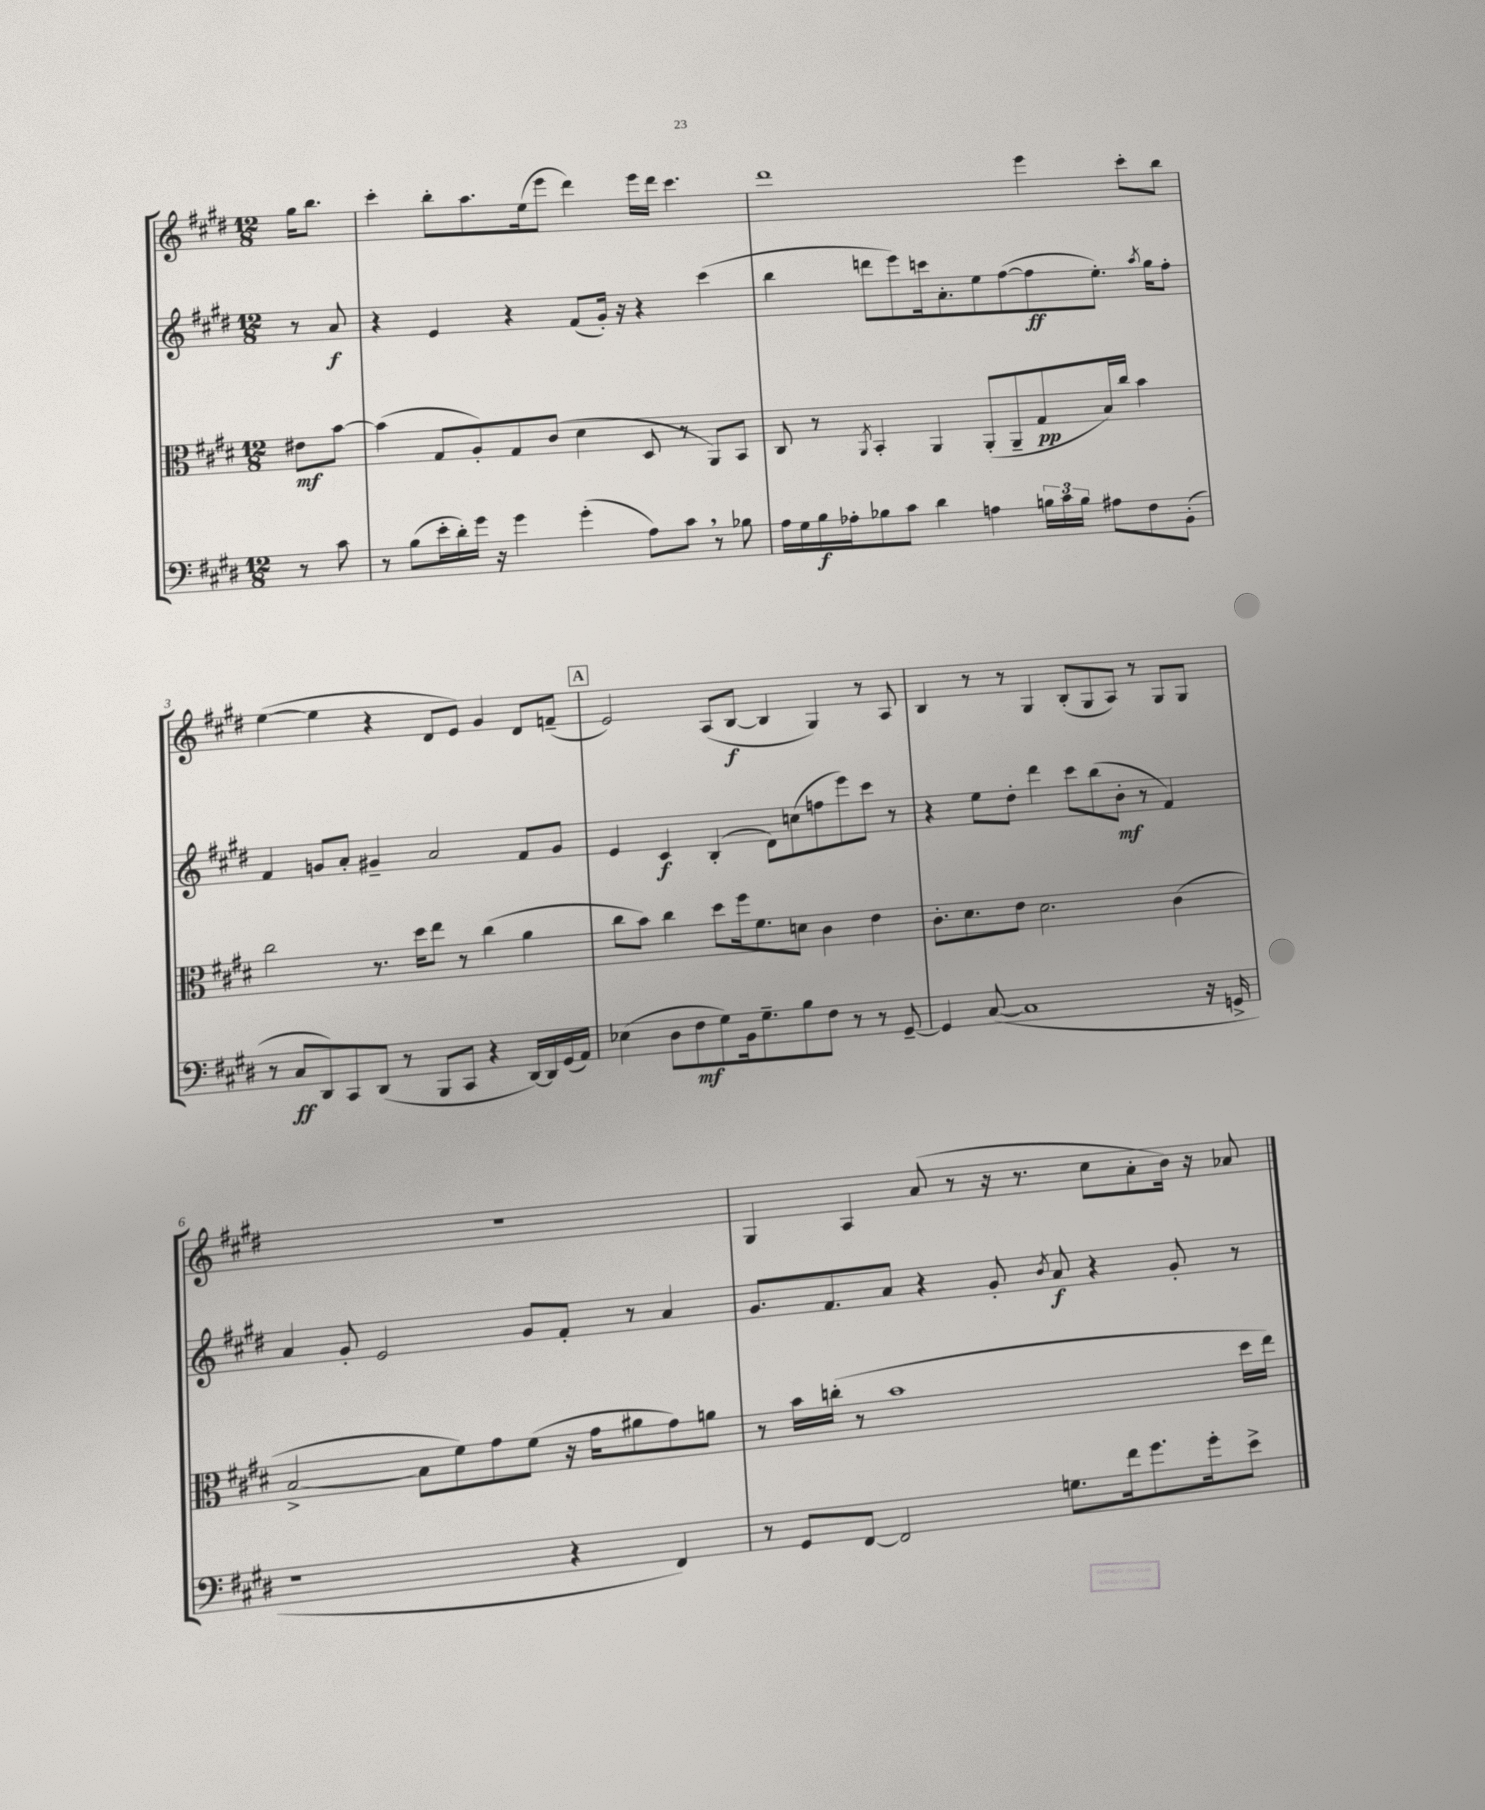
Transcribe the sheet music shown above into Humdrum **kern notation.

**kern	**kern	**kern	**kern
*staff4	*staff3	*staff2	*staff1
*clefF4	*clefC3	*clefG2	*clefG2
*k[f#c#g#d#]	*k[f#c#g#d#]	*k[f#c#g#d#]	*k[f#c#g#d#]
*M12/8	*M12/8	*M12/8	*M12/8
8r	8e#\L	8r	16gg#\LK
.	.	.	8.bb\J
8c#\	[8b\J	8a/	.
=	=	=	=
8r	(4b\]	4r	4ccc#'\
(8B\L	.	.	.
16e'\L	8G#/L	4e/	8bb'\L
16d#'\)	.	.	.
16g#\JJ	8A'/)	.	8.aa\
16r	.	.	.
4g#\	8G#/	4r	.
.	.	.	(16ee\k
.	(8c#/J	.	8eee\J
(4g#'\	4d#\	(8f#/L	4ddd#\)
.	.	16g#'/Jk)	.
.	.	16r	.
8A\L)	8D#/	4r	16eee\LL
.	.	.	16ddd#\JJ
8c#\J	8r	.	4.ccc#\
8r	8AA/L)	(4ccc#\	.
8B-\	8BB/J	.	.
=	=	=	=
16A\LL	8C#/	4bb\	1ddd#
16G#\	.	.	.
16B\	8r	.	.
16A-'\J	.	.	.
.	8qAA/	.	.
8B-\	4BB'/	8ddd\L	.
8c#\J	.	8eee\)	.
4d#\	4AA/	16ccc\k	.
.	.	8.a'\	.
4A\	(8AA'/L	8ee\	.
.	8AA~/	([8ff#\	.
24B\LL	8G#/	8ff#\]	4eee\
24c#\	.	.	.
24B\JJ	.	.	.
8A#\L	16B/L)	8.ee'\J)	.
.	16cc#/JJ	.	.
8F#\	4b\	.	8ccc#'\L
.	.	8qaa/	.
.	.	16gg#\LK	.
(8BB'\J	.	8ff#'\J	8bb\J
=	=	=	=
8r	2cc#\	4f#/	([4ee\
8C#/L	.	.	.
8DD#/)	.	8g/L	4ee\]
8CC#/	.	8a'/J	.
(8DD#/J	8.r	4g#~/	4r
8r	.	.	.
.	16dd#\LK	.	.
8BBB/L	8ee\J	2a/	8d#/L
8CC#/J	8r	.	8e/J)
4r	(4cc#\	.	4g#/
[16DD#/LL)	4a\	8f#/L	8d#/L
16DD#/]	.	.	.
(16GG#/	.	8g#/J	(8f~/J
16AA/JJ)	.	.	.
=	=	=	=
(4E-\	8cc#\L	4e/	2e/)
.	8b\J)	.	.
8D#\L	4cc#\	4c#/	.
8F#\	.	.	.
8G#\)	8dd#\L	(4B'/	(8A/L
16BB\k	16ff#\k	.	[8B/J
8.G#~\	8.f#\	.	.
.	.	8d#\L)	4B/]
8B\	8d\J	(8cc\	.
8F#\J	4c#\	8ff\	4G#/)
8r	.	8eee\)	.
8r	4e\	8ccc#\J	8r
[8GG#~/	.	8r	8A/
=	=	=	=
4GG#/]	8.c#'\L	4r	4B/
.	8.d#\	.	.
([8C#/	.	8ee\L	8r
1C#]	8e\J	8dd#'\J	8r
.	2.d#\	4ddd#\	4G#/
.	.	8ccc#\L	(8B'/L
.	.	(8bb\	8G#/
.	.	8b'\J	8A/J)
.	.	8r	8r
.	(4c#\	4f#/)	8G#/L
16r	.	.	8G#/J
16GG^/	.	.	.
=	=	=	=
1r	[2B^/	4a/	1.r
.	.	8g#'/	.
.	.	2e/	.
.	8B\]L	.	.
.	8f#\)	.	.
.	8g#\	.	.
.	(8f#\J	8g#/L	.
4r	16r	8f#'/J	.
.	16g#\LK	.	.
.	8a#\	8r	.
4FF#/)	8g#\)	4a/	.
.	8a\J	.	.
=	=	=	=
8r	8r	8.g#/L	4G#/
8GG#/L	16b\LL	.	.
.	(16cc'\JJ	8.f#/	.
[8FF#/J	8r	.	4A/
2FF#/]	1b	8a/J	.
.	.	4r	(8a/
.	.	.	8r
.	.	8g#'/	16r
.	.	.	8.r
.	.	8qb/	.
8.G\L	.	8a/	.
.	.	4r	8cc#\L
16f#\k	.	.	.
8.g#\	.	.	8a'\
.	.	8g#'/	16b\Jk)
16g#'\k	.	.	16r
8e^\J	16dd#\LL	8r	8a-/
.	16ee\JJ)	.	.
==	==	==	==
*-	*-	*-	*-
